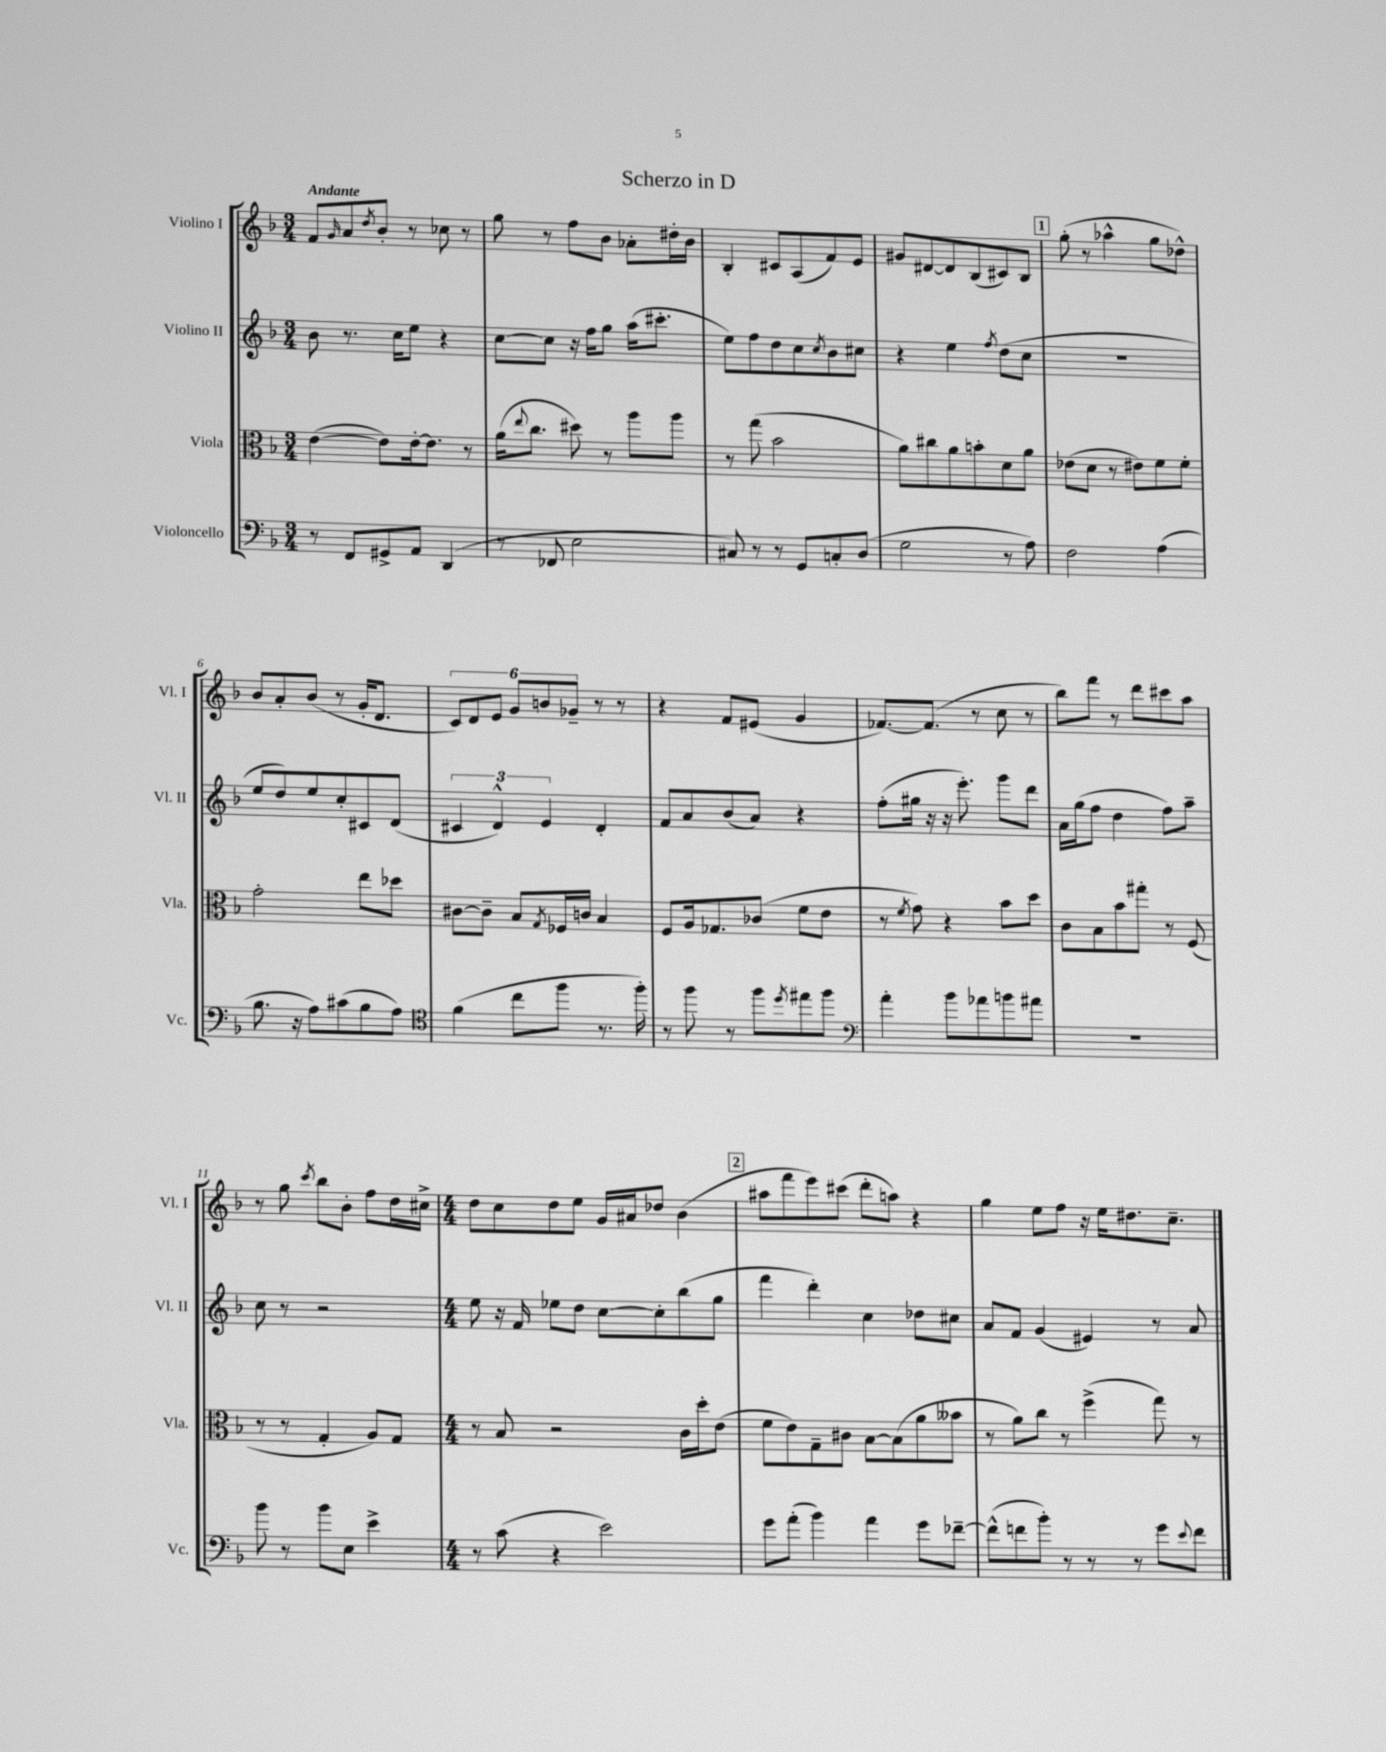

**kern	**kern	**kern	**kern
*part4	*part3	*part2	*part1
*staff4	*staff3	*staff2	*staff1
*I"Violoncello	*I"Viola	*I"Violino II	*I"Violino I
*I'Vc.	*I'Vla.	*I'Vl. II	*I'Vl. I
*clefF4	*clefC3	*clefG2	*clefG2
*k[b-]	*k[b-]	*k[b-]	*k[b-]
*M3/4	*M3/4	*M3/4	*M3/4
=1	=1	=1	=1
!	!	!	!LO:TX:a:B:t=Andante
8r	([4e\	8b-\	8f/L
.	.	.	16qqg/
8FF/L	.	8.r	8a/
.	.	.	8qdd/
8GG#X^/	8e\L])	.	8b-'/J
.	.	16cc\KL	.
8AA/J	[16e'\k	8ee\J	8r
.	8.e\J]	.	.
(4DD/	.	4r	8cc-X\
.	8r	.	8r
=2	=2	=2	=2
8r	(16a\KL	[8cc\L	8gg\
.	8qqee/	.	.
.	8.cc\J	.	.
8FF-X/	.	8cc\J]	8r
2E\	8dd#X\)	16r	8ff\L
.	.	16ff\KL	.
.	8r	8gg\J	8b-\J
.	8aa\L	(16aa\KL	8a-X'\L
.	.	8.ccc#X'\J	.
.	8aa\J	.	16dd#X'\L
.	.	.	16b-\JJ
=3	=3	=3	=3
8C#X/)	8r	8ee\L)	4B-'/
8r	(8gg\	8ff\	.
8r	2b-\	8dd\	8c#X/L
8GG/L	.	8cc\	(8A/
.	.	8qcc/	.
8Cn'/	.	8b-\	8f/)
(8D/J	.	8cc#X\J	8e/J
=4	=4	=4	=4
2G\	8a\L)	4r	8g#X/L
.	8cc#X\	.	[8d#X/
.	8a\	4ee\	8d#/]
.	8bn'\	.	(8B-/
.	.	8qff/	.
8r	8d\	(8dd\L	8c#X/)
8A\)	8a\J	8cc\J	8B-/J
!!LO:REH:place=s1:t=1
=5	=5	=5	=5
2F\	(8e-X\L	2.r	(8gg'\
.	8d\J	.	8r
.	8r	.	4aa-X^^\
.	8e#X\L)	.	.
(4A\	8f\	.	8gg\L
.	8f'\J	.	8dd-X^^\J)
!!LO:LB:g=z
=6	=6	=6	=6
8.B-\	2g'\	8ee/L	8b-/L
.	.	8dd/)	8a'/
16r	.	.	.
8A\L)	.	8ee/	(8b-/J
(8c#X\	.	8cc'/	8r
8B-\	8ee\L	8c#X/	16g'/KL
.	.	.	8.d/J
8A\J)	8dd-X\J	(8d/J	.
=7	=7	=7	=7
*clefC4	*	*	*
(4f\	[8c#X\L	6c#X/	12c/L)
.	.	.	12d/
.	8c#~\J]	.	.
.	.	6d^^/)	12e/J
8cc\L	8B-/L	.	12g/L
.	.	6e/	12bn/
.	8qG/	.	.
8ff\J	16F-X/L	.	.
.	.	.	12g-X~/J
.	16cn/JJ	.	.
8.r	4B-/	4d'/	8r
.	.	.	8r
16ff'\)	.	.	.
=8	=8	=8	=8
8r	8F/L	8f/L	4r
8ff\	16A/k	8a/	.
.	8.G-X/	.	.
8r	.	(8b-/	8f/L
8ff\L	(8c-X/J	8a/J)	(8e#X/J
8qdd/	.	.	.
8ee#X\	8f\L	4r	4g/
8ff\J	8e\J	.	.
=9	=9	=9	=9
*clefF4	*	*	*
4a'\	8r	(8ff'\L	[8.f-X/L)
.	8qf/	.	.
.	8g\)	16gg#X\Jk	.
.	.	16r	(8.f-/J]
8b-\L	4r	16r	.
.	.	8.eee'\)	.
8a-X\	.	.	8r
8bn\	8b-\L	8ggg\L	8cc\
8a#X\J	8dd\J	8ddd\J	8r
=10	=10	=10	=10
2.r	8c\L	16a\LL	8bb-\L)
.	.	(16gg\J	.
.	8B-\	8ff\J	8fff\J
.	8b-\	4dd\	8r
.	8gg#X'\J	.	8ddd\L
.	8r	8ff\L)	8ccc#X\
.	(8F/	8aa~\J	8aa\J
!!LO:LB:g=z
=11	=11	=11	=11
8b-\	8r	8cc\	8r
8r	8r	8r	8gg\
.	.	.	8qccc/
8b-\L	4G'/	2r	8bb-\L
8E\J	.	.	8b-'\J
4e^\	8A/L)	.	8ff\L
.	8G/J	.	16dd\L
.	.	.	16cc#X^\JJ
=12	=12	=12	=12
*M4/4	*M4/4	*M4/4	*M4/4
8r	8r	8ee\	8dd\L
(8c\	8B-/	16r	8cc\
.	.	16f/	.
4r	2r	8ee-X\L	8dd\
.	.	8dd\J	8ee\J
2e\)	.	[8cc\L	16g/LL
.	.	.	16a#X/J
.	.	8cc'\]	8dd-X/J
.	16c\LL	(8bb-\	(4b-\
.	16dd'\J	.	.
.	(8e\J	8gg\J	.
!!LO:REH:place=s1:t=2
=13	=13	=13	=13
8g\L	8f\L	4fff\	8aa#X\L
(8a'\J	8e\)	.	8fff\
4b-\)	8G~\	4ddd'\)	8eee\)
.	8c#X\J	.	(8ccc#X\J
4a\	[8B-\L	4cc\	8ddd'\L
.	(8B-\]	.	8aan\J)
8g\L	8a\	8dd-X\L	4r
[8f-X~\J	8b--X\J	8cc#X\J	.
=14	=14	=14	=14
(8f-^^\L]	8r	8a/L	4gg\
8fn\	8a\L)	8f/J	.
8b-'\J)	8cc\J	(4g/	8ee\L
8r	8r	.	8ff\J
8r	(4ff^\	4e#X/)	16r
.	.	.	16ee\KL
8r	.	.	8.dd#X\
8g\L	8gg\)	8r	.
.	.	.	8.cc~\J
8qqe/	.	.	.
8f\J	8r	8a/	.
==	==	==	==
*-	*-	*-	*-
